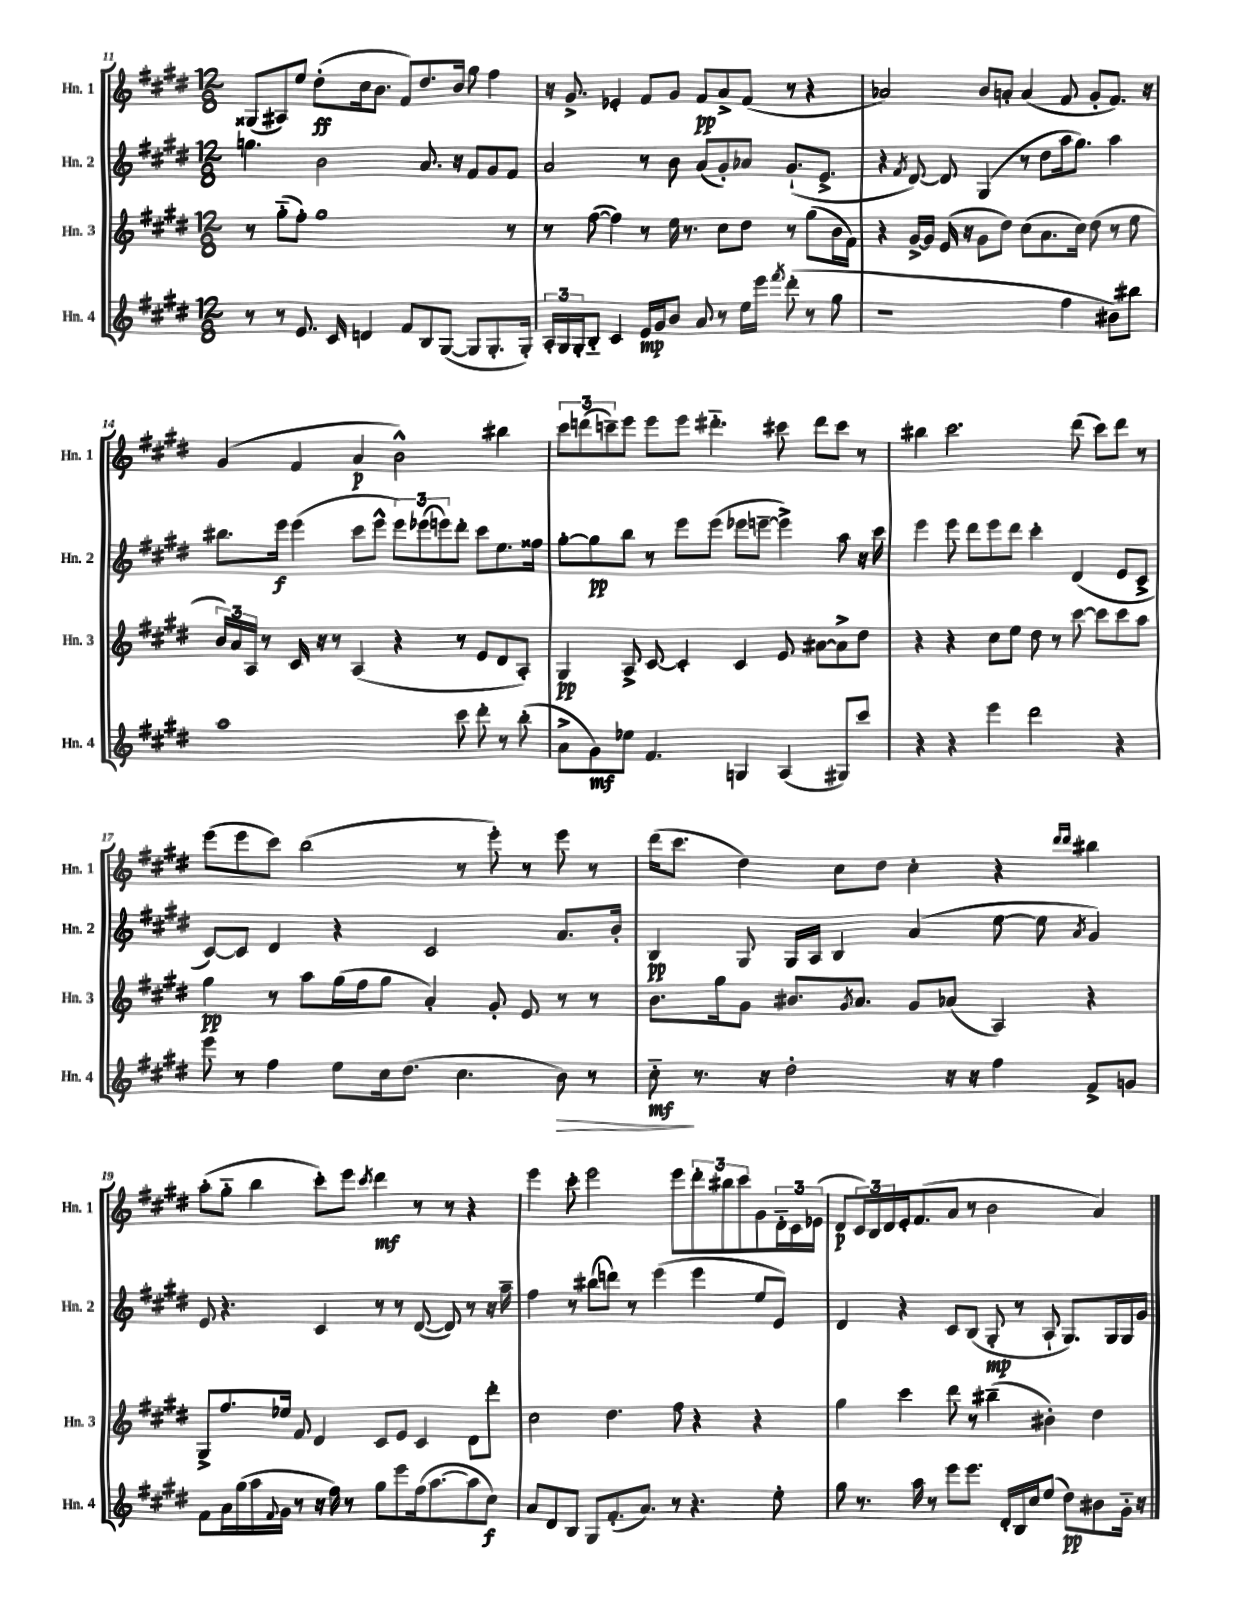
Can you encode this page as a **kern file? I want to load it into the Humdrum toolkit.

**kern	**kern	**kern	**kern
*staff4	*staff3	*staff2	*staff1
*clefG2	*clefG2	*clefG2	*clefG2
*k[f#c#g#d#]	*k[f#c#g#d#]	*k[f#c#g#d#]	*k[f#c#g#d#]
*M12/8	*M12/8	*M12/8	*M12/8
8r	8r	4.gg	(8G##
8r	(8gg#'~	.	8A#)
8.e	8ff#')	.	8ee
.	1gg#	2b	(8dd#'
16c#	.	.	.
4d	.	.	16cc#
.	.	.	8.b
8f#	.	.	8f#)
8B	.	8.a	8.dd#
([8G#	.	.	.
.	.	16r	16b
8G#]	.	8f#	8gg#
8.G#'	.	8g#	4ff#
.	8r	8f#	.
16G#')	.	.	.
=	=	=	=
24A'	8r	2a	16r
24G#	.	.	.
.	.	.	8.g#^
24G#'	.	.	.
8B'~	([8ff#	.	.
4c#	4ff#])	.	4e-'
16e	8r	8r	8f#
16g#	.	.	.
8b	16ee	8b	8g#
.	8.r	.	.
8a	.	(8a	8f#
8r	8cc#	8g#')	8a^
16ee	8dd#	8a-	(8f#
16eee	.	.	.
8qfff#	.	.	.
(8ddd#'	8r	(8.g#`	8r
8r	(8gg#	.	4r
.	.	8.e^	.
8gg#	16b	.	.
.	16f#)	.	.
=	=	=	=
1r	4r	4r	2a-)
.	.	8qf#	.
.	[16g#^	[8d#)	.
.	16g#]	.	.
.	(16e	8d#]	.
.	16r	.	.
.	8g#	(4G#	8b
.	8dd#)	.	8a'
.	(8cc#	8r	(4a
.	8.a	8dd#	.
4ff#	.	16aa	8f#
.	16cc#)	8.gg#)	.
.	(8dd#	.	8g#'
8b#)	8r	4aa	8.f#)
8bb#	8ee	.	.
.	.	.	16r
=	=	=	=
1aa	24b)	8.bb#	(4g#
.	24a	.	.
.	24A	.	.
.	8r	.	.
.	.	16eee	.
.	16c#	(4eee	4f#
.	16r	.	.
.	8r	.	.
.	(4A	8ccc#	4a
.	.	8eee^^	.
.	4r	12eee)	2b^^)
.	.	(12eee-	.
.	.	12eee)	.
8ccc#	8r	8ddd#'	.
8ddd#'	8e	8ccc#	.
8r	8d#	8.ee	4bb#
(8bb'	8A')	.	.
.	.	16ff##	.
=	=	=	=
8a^	4G#	[8gg#'	12ccc#
.	.	.	(12ddd
8g#)	.	8gg#]	.
.	.	.	12ccc~)
8ee-	8A^	8bb	8eee
4.f#	[8c#	8r	8eee
.	4c#']	8eee	8eee
.	.	(8eee	4.ddd#'~
4G	4c#	8eee-	.
.	.	[8eee~	.
(4A	8e	4eee^])	8ccc#
.	[8a#	.	8ddd#
8G#)	8a#^]	8aa	8ccc#
8ccc#	8dd#	16r	8r
.	.	16ccc#	.
=	=	=	=
4r	4r	4eee	4bb#
4r	4r	8eee	2.ccc#
.	.	8ddd#	.
4eee	8cc#	8eee	.
.	8ee	8ddd#	.
2ddd#	8dd#	4ccc#'	.
.	8r	.	.
.	[8ccc#	(4d#	(8ddd#
.	8ccc#]	.	8ccc#)
4r	8ccc#	8e	8ddd#
.	8aa	8c#^	8r
=	=	=	=
8eee	4gg#	[8c#)	(8eee
8r	.	8c#]	8eee
4ff#	8r	4d#	8ccc#)
.	8aa	.	(2bb
8ee	(16gg#	4r	.
.	16ff#	.	.
16cc#	8gg#	.	.
(8.dd#	.	.	.
.	4a')	2c#	.
4.cc#	.	.	8r
.	8g#'	.	8eee')
.	8e	.	8r
8b)	8r	8.a	8eee
8r	8r	.	8r
.	.	16b'	.
=	=	=	=
8cc#'~	8.b	4B	(16ddd#
.	.	.	8.ccc#
8.r	.	.	.
.	16gg#	.	.
.	8g#	8G#	4dd#)
16r	.	.	.
2dd#'	8.b#	16G#	.
.	.	16A	.
.	.	4B	8cc#
.	8qg#	.	.
.	8.a	.	.
.	.	.	8dd#
.	8g#	(4a	4cc#'
16r	(8a-	.	.
16r	.	.	.
4ff#	4A)	[8ee	4r
.	.	8ee]	.
.	.	.	16qqddd#
.	.	8qa	16qqddd#
8f#^	4r	4g#)	4bb#
8g	.	.	.
=	=	=	=
8f#	8G#^	8e	(8aa'
16a	8.ff#	4.r	8gg#'~
(16gg#	.	.	.
16aa	.	.	4bb
8qqf#	.	.	.
16g#	16ee-	.	.
8r	8f#	.	.
16r	4d#	4c#	8ccc#')
16ff#)	.	.	.
8r	.	.	8eee
.	.	.	8qccc#
8gg#	8c#	8r	4ddd#
8eee	8e	8r	.
(16ff#	4c#	([8d#	8r
[8.aa	.	.	.
.	.	8d#])	8r
8aa]	8d#	8r	4r
8cc#)	8ddd#'	16r	.
.	.	16aa~	.
=	=	=	=
8a	2cc#	4ff#	4eee
8d#	.	.	.
8B	.	8r	8ccc#'
8G#	.	(8bb#	2eee
(8.f#'	4.dd#	8ddd)	.
.	.	8r	.
8.a)	.	.	.
.	.	(4eee	.
8r	8ff#	.	8eee
4.r	4r	4eee	12ddd#'
.	.	.	12bb#
.	.	.	12ccc#
.	4r	8ee	8g#
8ee'	.	8e)	24d#'~
.	.	.	24c#
.	.	.	(24e-
=	=	=	=
8gg#	4gg#	4d#	8d#
8.r	.	.	24c#)
.	.	.	24B
.	.	.	24d#
.	4ccc#	4r	16e'
16aa	.	.	(8.f#
8r	.	.	.
8eee	8ddd#	8c#	8a
8.eee	8r	(8B	8r
.	(4bb#~	8G#'	2b
16d#'	.	.	.
16B	.	8r	.
16cc#	.	.	.
(8ee	4b#')	8A`	.
8dd#)	.	8.G#)	.
8b#	4dd#	.	4a)
.	.	16G#	.
16g#'~	.	16G#	.
16r	.	16g#	.
==	==	==	==
*-	*-	*-	*-
